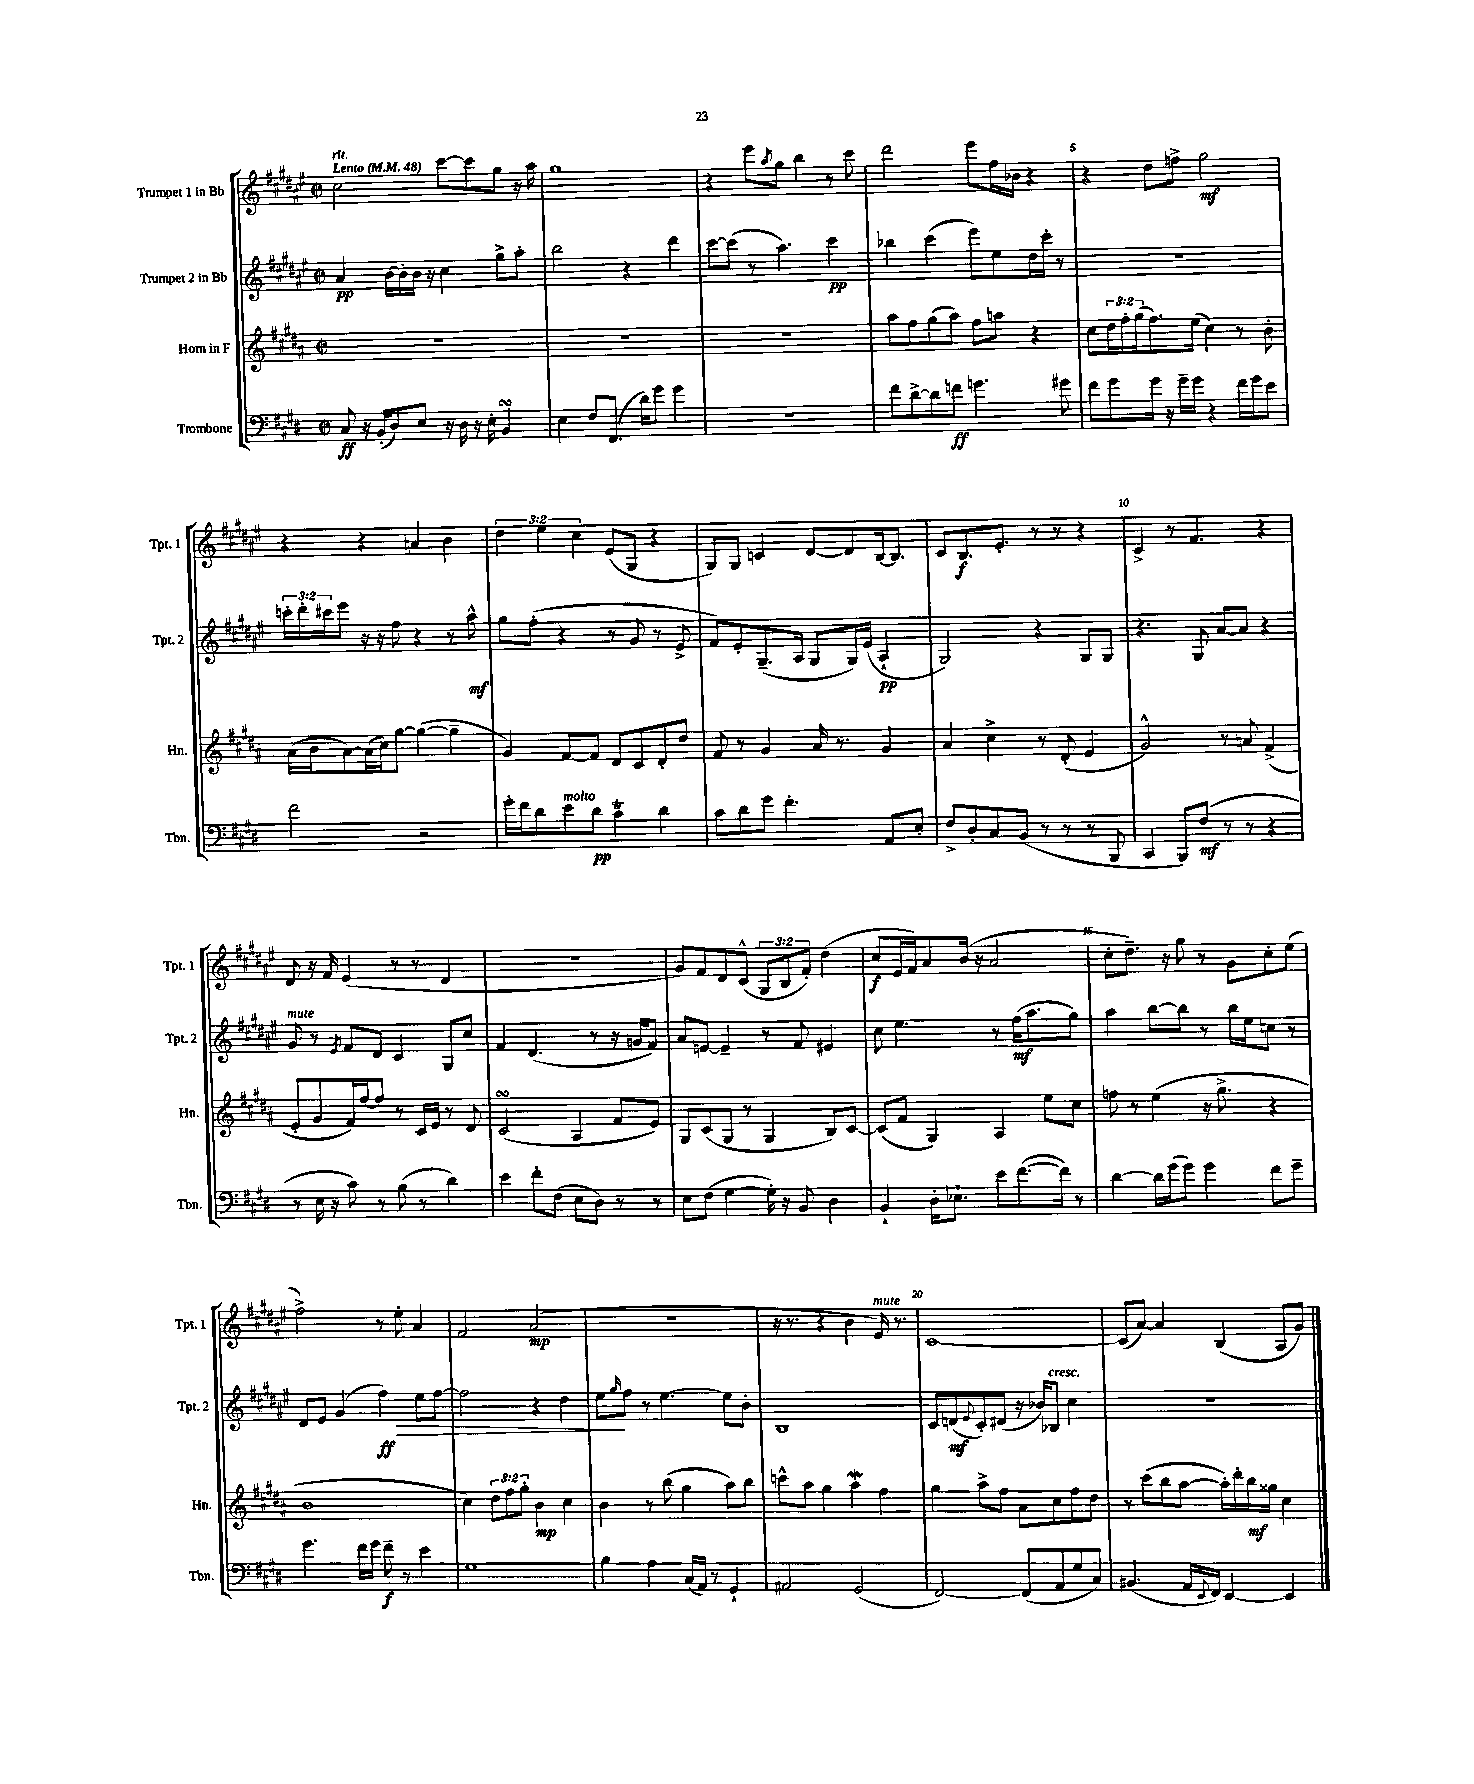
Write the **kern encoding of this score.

**kern	**kern	**kern	**kern
*staff4	*staff3	*staff2	*staff1
*clefF4	*clefG2	*clefG2	*clefG2
*k[f#c#g#d#]	*k[f#c#g#d#a#]	*k[f#c#g#d#a#e#]	*k[f#c#g#d#a#e#]
*M2/2	*M2/2	*M2/2	*M2/2
*met(c|)	*met(c|)	*met(c|)	*met(c|)
*MM48	*MM48	*MM48	*MM48
8C#	1r	4a#	2cc#
16r	.	.	.
(16BB'	.	.	.
8D#)	.	[16b	.
.	.	16b']	.
8E	.	16b	.
.	.	16r	.
16r	.	4cc#	[8ccc#
16D#	.	.	.
16r	.	.	8ccc#]
16E'	.	.	.
4BB	.	8gg#^	8gg#
.	.	8aa#'	16r
.	.	.	16aa#
=	=	=	=
4E	1r	2bb	1gg#
8F#	.	.	.
(8.FF#	.	.	.
.	.	4r	.
16d#)	.	.	.
8g#	.	.	.
4g#	.	4ddd#	.
=	=	=	=
1r	1r	[8ccc#	4r
.	.	(8ccc#]	.
.	.	8r	8eee#
.	.	.	8qaa#
.	.	4.aa#)	8gg#
.	.	.	4bb
.	.	4ccc#	8r
.	.	.	8ccc#
=	=	=	=
8f#	8aa#	4bb-	2ddd#
[8d#^	8ff#	.	.
8d#]	(8gg#	(4ccc#	.
8f	8aa#)	.	.
4.g	8ff#	8eee#)	8eee#
.	8aa	8ee#	16ff#
.	.	.	16b-
.	4r	16dd#	4r
.	.	16ccc#'	.
8g#	.	8r	.
=	=	=	=
8f#	8cc#	1r	4r
8g#	24dd#	.	.
.	24ff#'	.	.
.	(24gg#	.	.
16g#	8.ff#)	.	8dd#
16r	.	.	.
16g#~	.	.	8ff^
16g#	(16ee	.	.
4r	4cc#)	.	2gg#
16f#	8r	.	.
16g#	.	.	.
8e	8b'	.	.
=	=	=	=
2f#	(16a#	24ccc'	4r
.	.	24ddd#'	.
.	16b	.	.
.	.	24ccc#	.
.	[8a#)	8eee#	.
.	(16a#]	16r	4r
.	16cc#)	16r	.
.	[8gg#	8ff#	.
2r	(4gg#_	4r	4a
.	4gg#~]	8r	4b
.	.	8aa#^^	.
=	=	=	=
16g#'	4g#)	8gg#	6dd#
16f#	.	.	.
8d#	.	(8ff#'	.
.	.	.	6ee#
8e	[8f#	4r	.
.	.	.	6cc#
8d#	8f#]	.	.
4c#	8d#	8r	(8e#
.	8c#	8g#	8G#
4d#	8d#'	8r	4r
.	8dd#	8e#^	.
=	=	=	=
8c#	8f#	8f#)	8G#)
8d#	8r	8e#'	8G#
8g#	4g#	(8.G#~	4c
4.f#'	.	.	.
.	.	16A#	.
.	16a#	8G#	[8d#
.	8.r	.	.
.	.	16G#)	8d#]
.	.	(16e#	.
8AA	4g#	4A#`	[16B
.	.	.	8.B]
8E'	.	.	.
=	=	=	=
8F#^	4a#	2G#)	8c#
8D#'	.	.	8.B
8C#	4cc#^	.	.
.	.	.	8.e#'
(8BB	.	.	.
8r	8r	4r	8r
8r	(8d#'	.	8r
8r	4e	8G#	4r
8BBB	.	8G#	.
=	=	=	=
4CC#	2g#^^)	4.r	4c#^
8BBB)	.	.	8r
(8F#	.	8G#	4.f#
8r	8r	[8a#	.
8r	8a	8a#]	.
4r	(4f#^	4r	4r
=	=	=	=
8r	8e'	8g#	8d#
16E	8g#	8r	16r
16r	.	.	16f#
.	.	8qe#	.
8c#)	16f#)	8f#	(4e#
.	[16ff#	.	.
8r	8ff#]	8d#	.
(8B	8r	4c#	8r
8r	16c#	.	8r
.	16e	.	.
4d#)	8r	8G#	4d#
.	8d#	8cc#	.
=	=	=	=
4e	(2c#	4f#	1r
8f#'	.	(4.d#	.
(8F#	.	.	.
8E	4A#	.	.
8D#)	.	8r	.
8r	8f#	16r	.
.	.	16g	.
8r	8e)	8f#)	.
=	=	=	=
8E	8G#	8a#	8g#)
(8F#	(8c#	[8e	8f#
[4G#	8G#	4e~]	8d#
.	8r	.	(8c#^^
16G#'])	4G#	8r	12G#
16r	.	.	.
.	.	.	12B
8BB	.	8f#	.
.	.	.	12f#')
4D#	8B)	4e#	(4dd#
.	[8c#	.	.
=	=	=	=
4BB`	(8c#]	8cc#	8cc#
.	8f#	4.ee#	16e#
.	.	.	16f#)
16D#'	4G#)	.	8a#
8.E-`	.	.	.
.	.	.	(16b
.	.	.	16r
8e	4A#	8r	2a#
([8.f#	.	(16ff#	.
.	.	8.aa#	.
.	8ee	.	.
16f#])	.	.	.
8r	8cc#	8gg#)	.
=	=	=	=
[4d#	8ff	4aa#	8cc#'
.	8r	.	8.dd#~)
16d#]	(4ee	[8bb	.
(16g#	.	.	16r
8g#)	.	8bb]	8gg#
4g#	16r	8r	8r
.	8.gg#^	.	.
.	.	16bb	8g#
.	.	16ee#	.
8f#	4r	8cc	8cc#'
8g#~	.	8r	(8ee#
=	=	=	=
4.g#	1b	8d#	2ff#^)
.	.	8e#	.
.	.	(4g#	.
16f#	.	.	.
16g#	.	.	.
8f#~	.	4ff#)	8r
8r	.	.	8ee#'
4e	.	8ee#	4a#
.	.	[8ff#	.
=	=	=	=
1G#	4cc#)	2ff#]	2f#
.	12dd#	.	.
.	12ff#	.	.
.	12gg#'	.	.
.	4b	4r	(2a#
.	4cc#	4dd#	.
=	=	=	=
4B	4b	8ee#	1r
.	.	16qqgg#	.
.	.	8ff#	.
4A	8r	8r	.
.	(8bb	[4.ee#	.
(16C#	4gg#	.	.
16AA)	.	.	.
8r	.	.	.
4GG#`	8aa#)	8ee#]	.
.	8bb	8b'	.
=	=	=	=
2AA#	8ccc^^	1B	16r
.	.	.	8.r
.	8aa#	.	.
.	4gg#	.	4r
(2GG#	4aa#	.	4b
.	4ff#	.	16e#)
.	.	.	8.r
=	=	=	=
[2FF#)	4gg#	8c#	[1c#
.	.	(8d	.
.	.	8qqe#	.
.	8aa#^	8c#')	.
.	8ff#	(8d#	.
(8FF#]	8a#	16r	.
.	.	16b-)	.
8AA	8cc#	8B-	.
8G#	8ff#	4cc#	.
8C#)	8dd#	.	.
=	=	=	=
(4.BB#	8r	1r	(8c#]
.	(8ccc#	.	[8a#)
.	8bb	.	4a#]
16AA	[8aa#	.	.
8qqEE	.	.	.
16FF#)	.	.	.
[4EE	16aa#'])	.	(4B
.	16ddd#'	.	.
.	16bb	.	.
.	16gg##	.	.
4EE]	4cc#	.	8A#
.	.	.	8g#)
==	==	==	==
*-	*-	*-	*-
